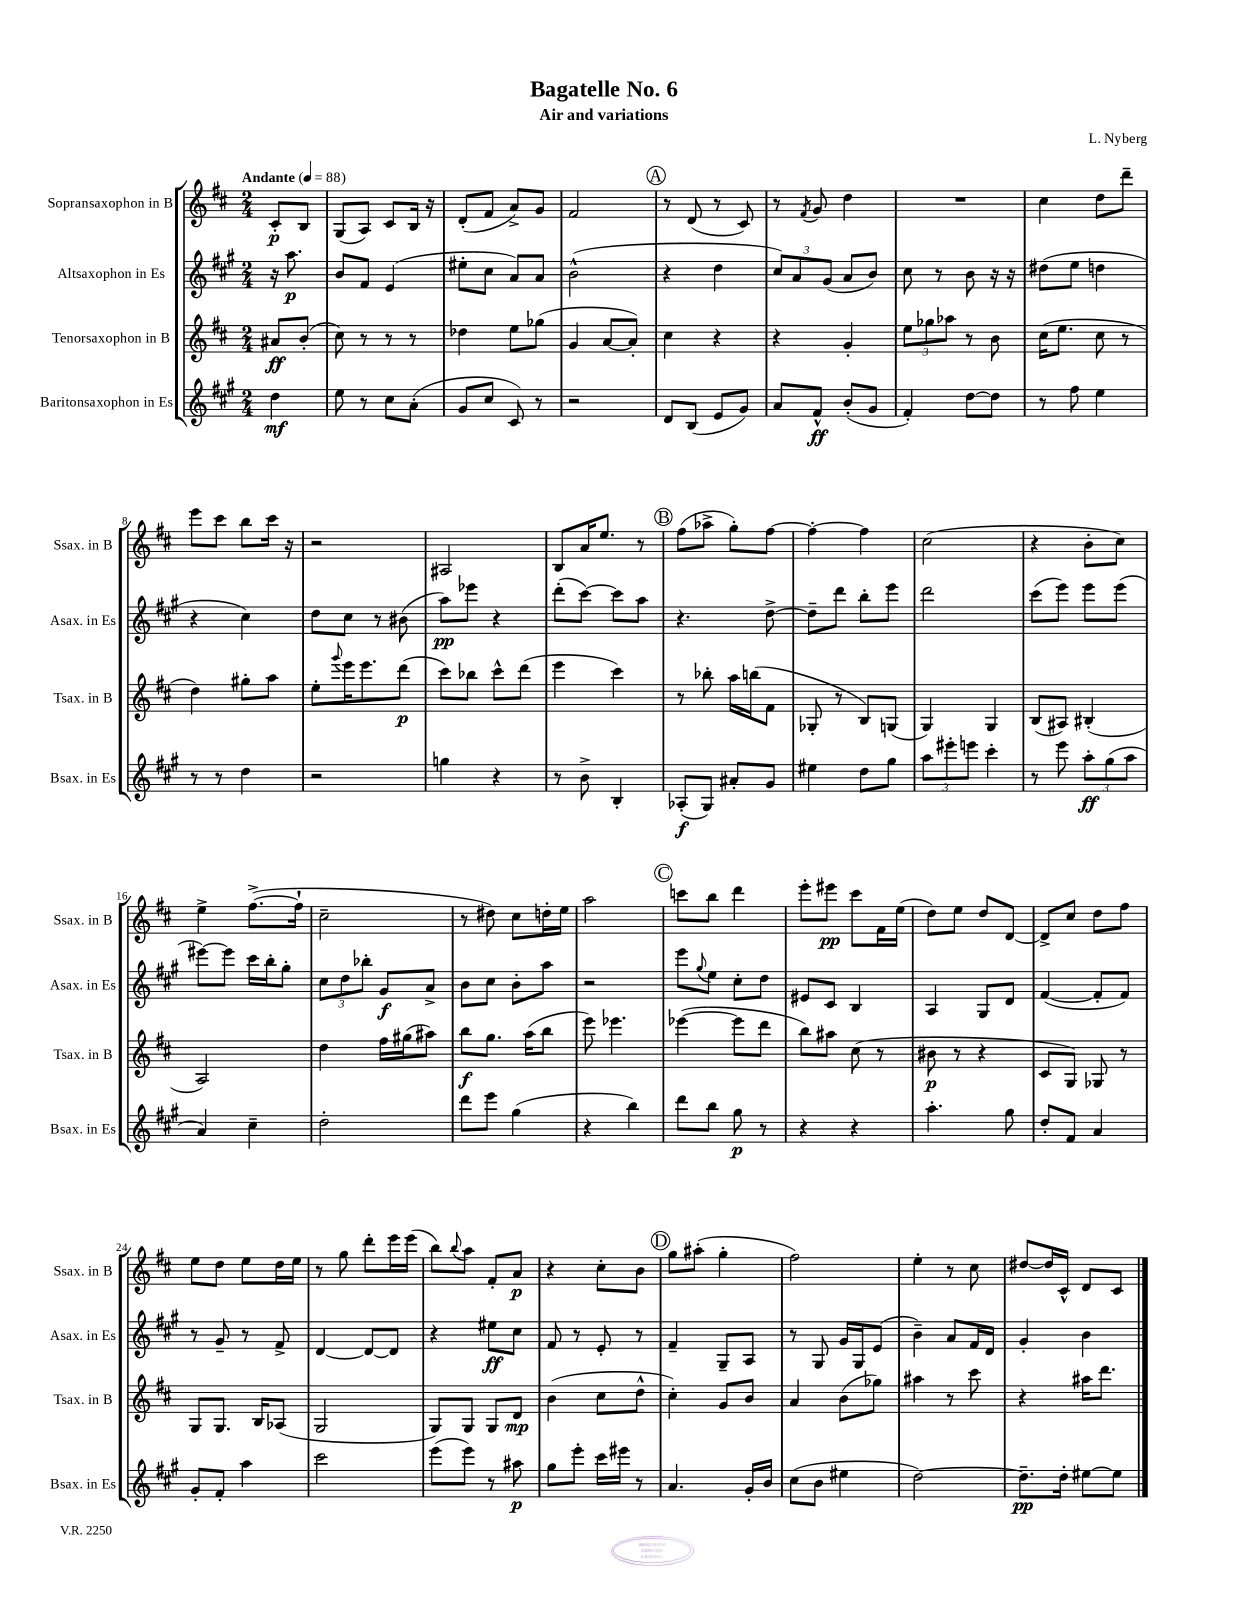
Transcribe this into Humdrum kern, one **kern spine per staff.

**kern	**kern	**kern	**kern
*staff4	*staff3	*staff2	*staff1
*clefG2	*clefG2	*clefG2	*clefG2
*k[f#c#g#]	*k[f#c#]	*k[f#c#g#]	*k[f#c#]
*M2/4	*M2/4	*M2/4	*M2/4
*MM88	*MM88	*MM88	*MM88
4dd	8a#	16r	8c#'
.	.	8.aa	.
.	(8b'	.	8B
=	=	=	=
8ee	8cc#)	8b	(8G
8r	8r	8f#	8A)
8cc#	8r	(4e	8c#
(8a'	8r	.	16B
.	.	.	16r
=	=	=	=
8g#	4dd-	8ee#'	(8d'
8cc#	.	8cc#	8f#
8c#)	8ee	8a)	8a^)
8r	(8gg-	8a	8g
=	=	=	=
2r	4g	(2b^^	2f#
.	[8a	.	.
.	8a'])	.	.
=	=	=	=
8d	4cc#	4r	8r
(8B	.	.	(8d
8e	4r	4dd	8r
8g#)	.	.	8c#)
=	=	=	=
8a	4r	12cc#)	8r
.	.	12a	.
.	.	.	8qf#
8f#^^	.	.	8g
.	.	(12g#	.
(8b'	4g'	8a	4dd
8g#	.	8b)	.
=	=	=	=
4f#')	12ee	8cc#	2r
.	12gg-	.	.
.	.	8r	.
.	12aa-	.	.
[8dd	8r	8b	.
8dd]	8b	16r	.
.	.	16r	.
=	=	=	=
8r	(16cc#	(8dd#	4cc#
.	8.ee	.	.
8ff#	.	8ee	.
4ee	8cc#	4dd	8dd
.	8r	.	8ddd~
=	=	=	=
8r	4dd)	4r	8eee
8r	.	.	8ccc#
4dd	8gg#'	4cc#)	8bb
.	8aa	.	16ccc#
.	.	.	16r
=	=	=	=
2r	8ee'	8dd	2r
.	8qqggg	.	.
.	16eee	8cc#	.
.	8.eee	.	.
.	.	8r	.
.	(8ddd	(8b#	.
=	=	=	=
4gg	8ccc#)	8aa)	2A#
.	8bb-	8eee-	.
4r	8ccc#^^	4r	.
.	(8ddd	.	.
=	=	=	=
8r	4eee	(8ddd'	8B
8b^	.	[8ccc#)	16a
.	.	.	8.ee
4B'	4ccc#)	8ccc#]	.
.	.	8aa	8r
=	=	=	=
(8A-'	8r	4.r	(8ff#
8G#)	8bb-'	.	8aa-^
8a#'	16aa	.	8gg')
.	(16bb	.	.
8g#	8f#	[8dd^	[8ff#
=	=	=	=
4ee#	8G-'	8dd~]	4ff#'_
.	8r	8ddd	.
8dd	8B)	8bb'	4ff#]
8gg#	(8G	8eee	.
=	=	=	=
12aa	4G)	2ddd	(2cc#
12eee#'	.	.	.
12eee	.	.	.
4ccc#'	4G	.	.
=	=	=	=
8r	(8B	(8ccc#	4r
8eee	8A#)	8eee)	.
12aa'	(4B#'	8eee	8b'
(12gg#	.	.	.
.	.	(8eee	8cc#)
12aa	.	.	.
=	=	=	=
4a)	2A)	[8eee#)	4ee^
.	.	8eee#]	.
4cc#~	.	16ccc#	([8.ff#^
.	.	16bb'	.
.	.	8gg#'	.
.	.	.	16ff#`]
=	=	=	=
2dd'	4dd	12cc#	2cc#~
.	.	12dd	.
.	.	12bb-'	.
.	16ff#	8g#	.
.	(16gg#	.	.
.	8aa#)	8a^	.
=	=	=	=
8ddd	8bb	8b	8r
8eee	8.gg	8cc#	8dd#)
(4gg#	.	8b'	8cc#
.	(16aa	.	.
.	8bb	8aa	16dd'
.	.	.	16ee
=	=	=	=
4r	8eee)	2r	2aa
.	4.eee-	.	.
4bb)	.	.	.
=	=	=	=
8ddd	([4eee-	8eee	8ccc
.	.	8qqgg#	.
8bb	.	8ee	8bb
8gg#	8eee-]	8cc#'	4ddd
8r	8ddd	8dd	.
=	=	=	=
4r	8bb)	8e#	8eee'
.	8aa#	8c#	8eee#
4r	(8cc#	4B	8ccc#
.	8r	.	16f#
.	.	.	(16ee
=	=	=	=
4.aa'	8b#	4A	8dd)
.	8r	.	8ee
.	4r	8G#	8dd
8gg#	.	8d	[8d
=	=	=	=
8dd'	8c#	([4f#	8d^]
8f#	8G)	.	8cc#
4a	8G-	8f#']	8dd
.	8r	8f#)	8ff#
=	=	=	=
8g#'	8G	8r	8ee
8f#'	8.G	8g#~	8dd
4aa	.	8r	8ee
.	16B	.	.
.	(8A-	8f#^	16dd
.	.	.	16ee
=	=	=	=
2ccc#	2G	[4d	8r
.	.	.	8gg
.	.	8d_	8ddd'
.	.	8d]	16eee
.	.	.	(16eee
=	=	=	=
(8eee	8G)	4r	8bb)
.	.	.	8qqbb
8eee)	8G	.	8aa
8r	8G	8ee#	8f#'
8aa#	8d	8cc#	8a
=	=	=	=
8gg#	(4b	8f#	4r
8eee'	.	8r	.
16ccc#	8cc#	8e'	8cc#'
16eee#	.	.	.
8r	8dd^^	8r	8b
=	=	=	=
4.a	4cc#')	4f#~	8gg
.	.	.	(8aa#'
.	8g	8G#~	4gg'
16g#'	8b	8A	.
16b	.	.	.
=	=	=	=
(8cc#	4a	8r	2ff#)
8b	.	8G#	.
4ee#	(8b	16g#	.
.	.	16G#	.
.	8gg-)	(8e	.
=	=	=	=
[2dd)	4aa#	4b~)	4ee'
.	8r	8a	8r
.	8ccc#	16f#	8cc#
.	.	16d	.
=	=	=	=
8.dd~]	4r	4g#'	[8dd#
.	.	.	16dd#]
16dd'	.	.	16c#^^
[8ee#	16aa#	4b	8d
.	8.ddd	.	.
8ee#]	.	.	8c#
==	==	==	==
*-	*-	*-	*-
